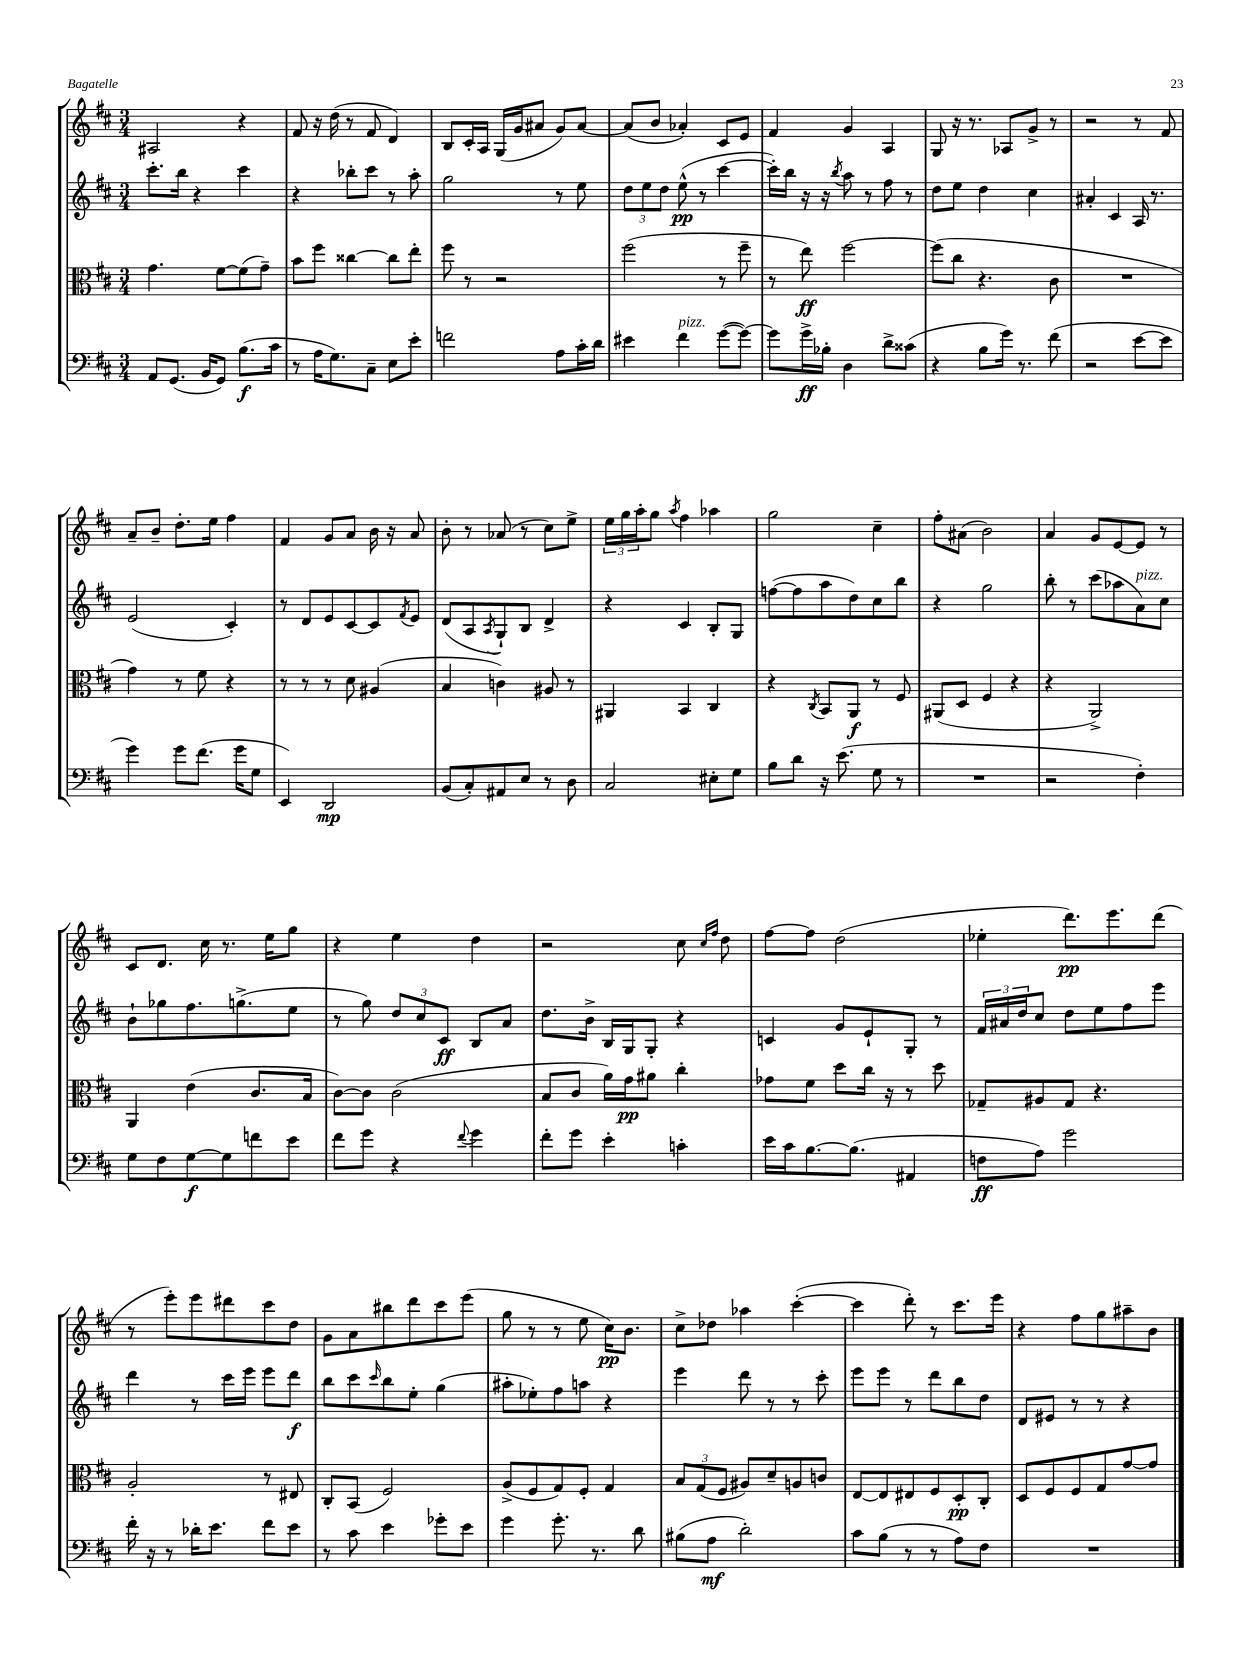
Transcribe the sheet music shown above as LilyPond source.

<<
\new StaffGroup <<
\new Staff = "s0" {
    \clef treble \key d \major \numericTimeSignature \time 3/4
    ais2 r4 |
    fis'8 r16 d''16( r8 fis'8 d'4) |
    b8 cis'16-. a16 g16( g'16 ais'8 g'8) ais'8~ |
    ais'8( b'8 aes'4-.) cis'8 e'8 |
    fis'4 g'4 a4 |
    g8 r16 r8. aes8 g'8-> r8 |
    r2 r8 fis'8 |
    a'8-- b'8-- d''8.-. e''16 fis''4 |
    fis'4 g'8 a'8 b'16 r16 a'8 |
    b'8-. r8 aes'8( r8 cis''8) e''8-> |
    \tuplet 3/2 { e''16 g''16 a''16-. } g''8 \acciaccatura { a''8 } fis''4 aes''4 |
    g''2 cis''4-- |
    fis''8-. ais'8( b'2) |
    a'4 g'8 e'8~ e'8 r8 |
    cis'8 d'8. cis''16 r8. e''16 g''8 |
    r4 e''4 d''4 |
    r2 cis''8 \grace { cis''16 fis''16 } d''8 |
    fis''8~ fis''8 d''2( |
    ees''4-. d'''8.\pp) e'''8. d'''8( |
    r8 e'''8-.) e'''8 dis'''8 cis'''8 d''8 |
    g'8 a'8 bis''8 d'''8 cis'''8 e'''8( |
    g''8 r8 r8 e''8 cis''16\pp) b'8. |
    cis''8-> des''8 aes''4 cis'''4~-.( |
    cis'''4 d'''8-.) r8 cis'''8. e'''16 |
    r4 fis''8 g''8 ais''8-- b'8 \bar "|." |
}
\new Staff = "s1" {
    \clef treble \key d \major \numericTimeSignature \time 3/4
    cis'''8.-. b''16 r4 cis'''4 |
    r4 bes''8-. cis'''8 r8 a''8-. |
    g''2 r8 e''8 |
    \tuplet 3/2 { d''8 e''8 d''8 } e''8-^\pp( r8 cis'''4~ |
    cis'''16-.) b''16 r16 r16 \acciaccatura { b''8 } a''8 r8 fis''8 r8 |
    d''8 e''8 d''4 cis''4 |
    ais'4-. cis'4 a16 r8. |
    e'2( cis'4-.) |
    r8 d'8 e'8 cis'8~ cis'8 \acciaccatura { fis'8 } e'8 |
    d'8( a8 \acciaccatura { a8 } g8-!) b8 d'4-> |
    r4 cis'4 b8-. g8 |
    f''8~( f''8 a''8 d''8) cis''8 b''8 |
    r4 g''2 |
    b''8-. r8 cis'''8( aes''8 a'8^\markup { \italic "pizz." }) cis''8 |
    b'8-! ges''8 fis''8. g''8.->( e''8 |
    r8 g''8) \tuplet 3/2 { d''8 cis''8 cis'8\ff } b8 a'8 |
    d''8. b'16-> b16 g16 g8-. r4 |
    c'4 g'8 e'8-! g8-. r8 |
    \tuplet 3/2 { fis'16 ais'16 d''16 } cis''8 d''8 e''8 fis''8 e'''8 |
    d'''4 r8 cis'''16 e'''16 e'''8 d'''8\f |
    b''8 cis'''8 \grace { cis'''16 } b''8 e''8-. g''4( |
    ais''8-. ees''8-.) fis''8 a''8 r4 |
    e'''4 d'''8 r8 r8 cis'''8-. |
    e'''8 e'''8 r8 d'''8 b''8 d''8 |
    d'8 eis'8 r8 r8 r4 \bar "|." |
}
\new Staff = "s2" {
    \clef alto \key d \major \numericTimeSignature \time 3/4
    g'4. fis'8~ fis'8( g'8--) |
    b'8 fis''8 cisis''4~ cisis''8 e''8-. |
    fis''8 r8 r2 |
    fis''2( r8 fis''8-- |
    r8 e''8\ff) fis''2~ |
    fis''8( cis''8 r4. cis'8 |
    R2. |
    g'4) r8 fis'8 r4 |
    r8 r8 r8 d'8 ais4( |
    b4 c'4) ais8 r8 |
    ais,4 b,4 cis4 |
    r4 \acciaccatura { cis8 } b,8 a,8\f r8 fis8 |
    ais,8( d8 fis4 r4 |
    r4 a,2->) |
    a,4 e'4( cis'8. b16 |
    cis'8~) cis'8 cis'2( |
    b8 cis'8 a'16) g'16\pp ais'8 cis''4-. |
    ges'8 fis'8 d''8 cis''16 r16 r8 d''8 |
    ges8-- ais8 ges8 r4. |
    a2-. r8 eis8 |
    cis8-. b,8( fis2) |
    a8->( fis8 g8) fis8-. g4 |
    \tuplet 3/2 { b8 g8( fis8 } ais8) d'8-- a8 c'8 |
    e8~ e8 eis8 fis8 d8-.\pp cis8-. |
    d8 fis8 fis8 g8 g'8~ g'8 \bar "|." |
}
\new Staff = "s3" {
    \clef bass \key d \major \numericTimeSignature \time 3/4
    a,8 g,8.( b,16 g,8) b8.\f( cis'16 |
    r8 a16 g8.) cis8-- e8 e'8-. |
    f'2 a8 cis'16-. d'16 |
    eis'4 fis'4^\markup { \italic "pizz." } g'8~( g'8~) |
    g'8 g'16->\ff bes16-. d4 d'8-> cisis'8( |
    r4 b8 g'16) r8. fis'8( |
    r2 e'8~ e'8 |
    g'4) g'8 fis'8.( g'16 g8 |
    e,4) d,2\mp |
    b,8( cis8-.) ais,8 e8 r8 d8 |
    cis2 eis8-. g8 |
    b8 d'8 r16 e'8.( g8 r8 |
    R2. |
    r2 fis4-.) |
    g8 fis8 g8~\f g8 f'8 e'8 |
    fis'8 g'8 r4 \appoggiatura { fis'8 } g'4 |
    fis'8-. g'8 e'4-. c'4-. |
    e'16 cis'16 b8.~ b8.( ais,4 |
    f8\ff a8) g'2 |
    fis'16-. r16 r8 des'16-. e'8. fis'8 e'8 |
    r8 cis'8 e'4 ges'8-. e'8 |
    g'4 g'8.-. r8. d'8 |
    bis8( a8\mf d'2-.) |
    cis'8 b8( r8 r8 a8) fis8 |
    R2. \bar "|." |
}
>>
>>
\layout { \context { \Score \remove "Bar_number_engraver" } }
